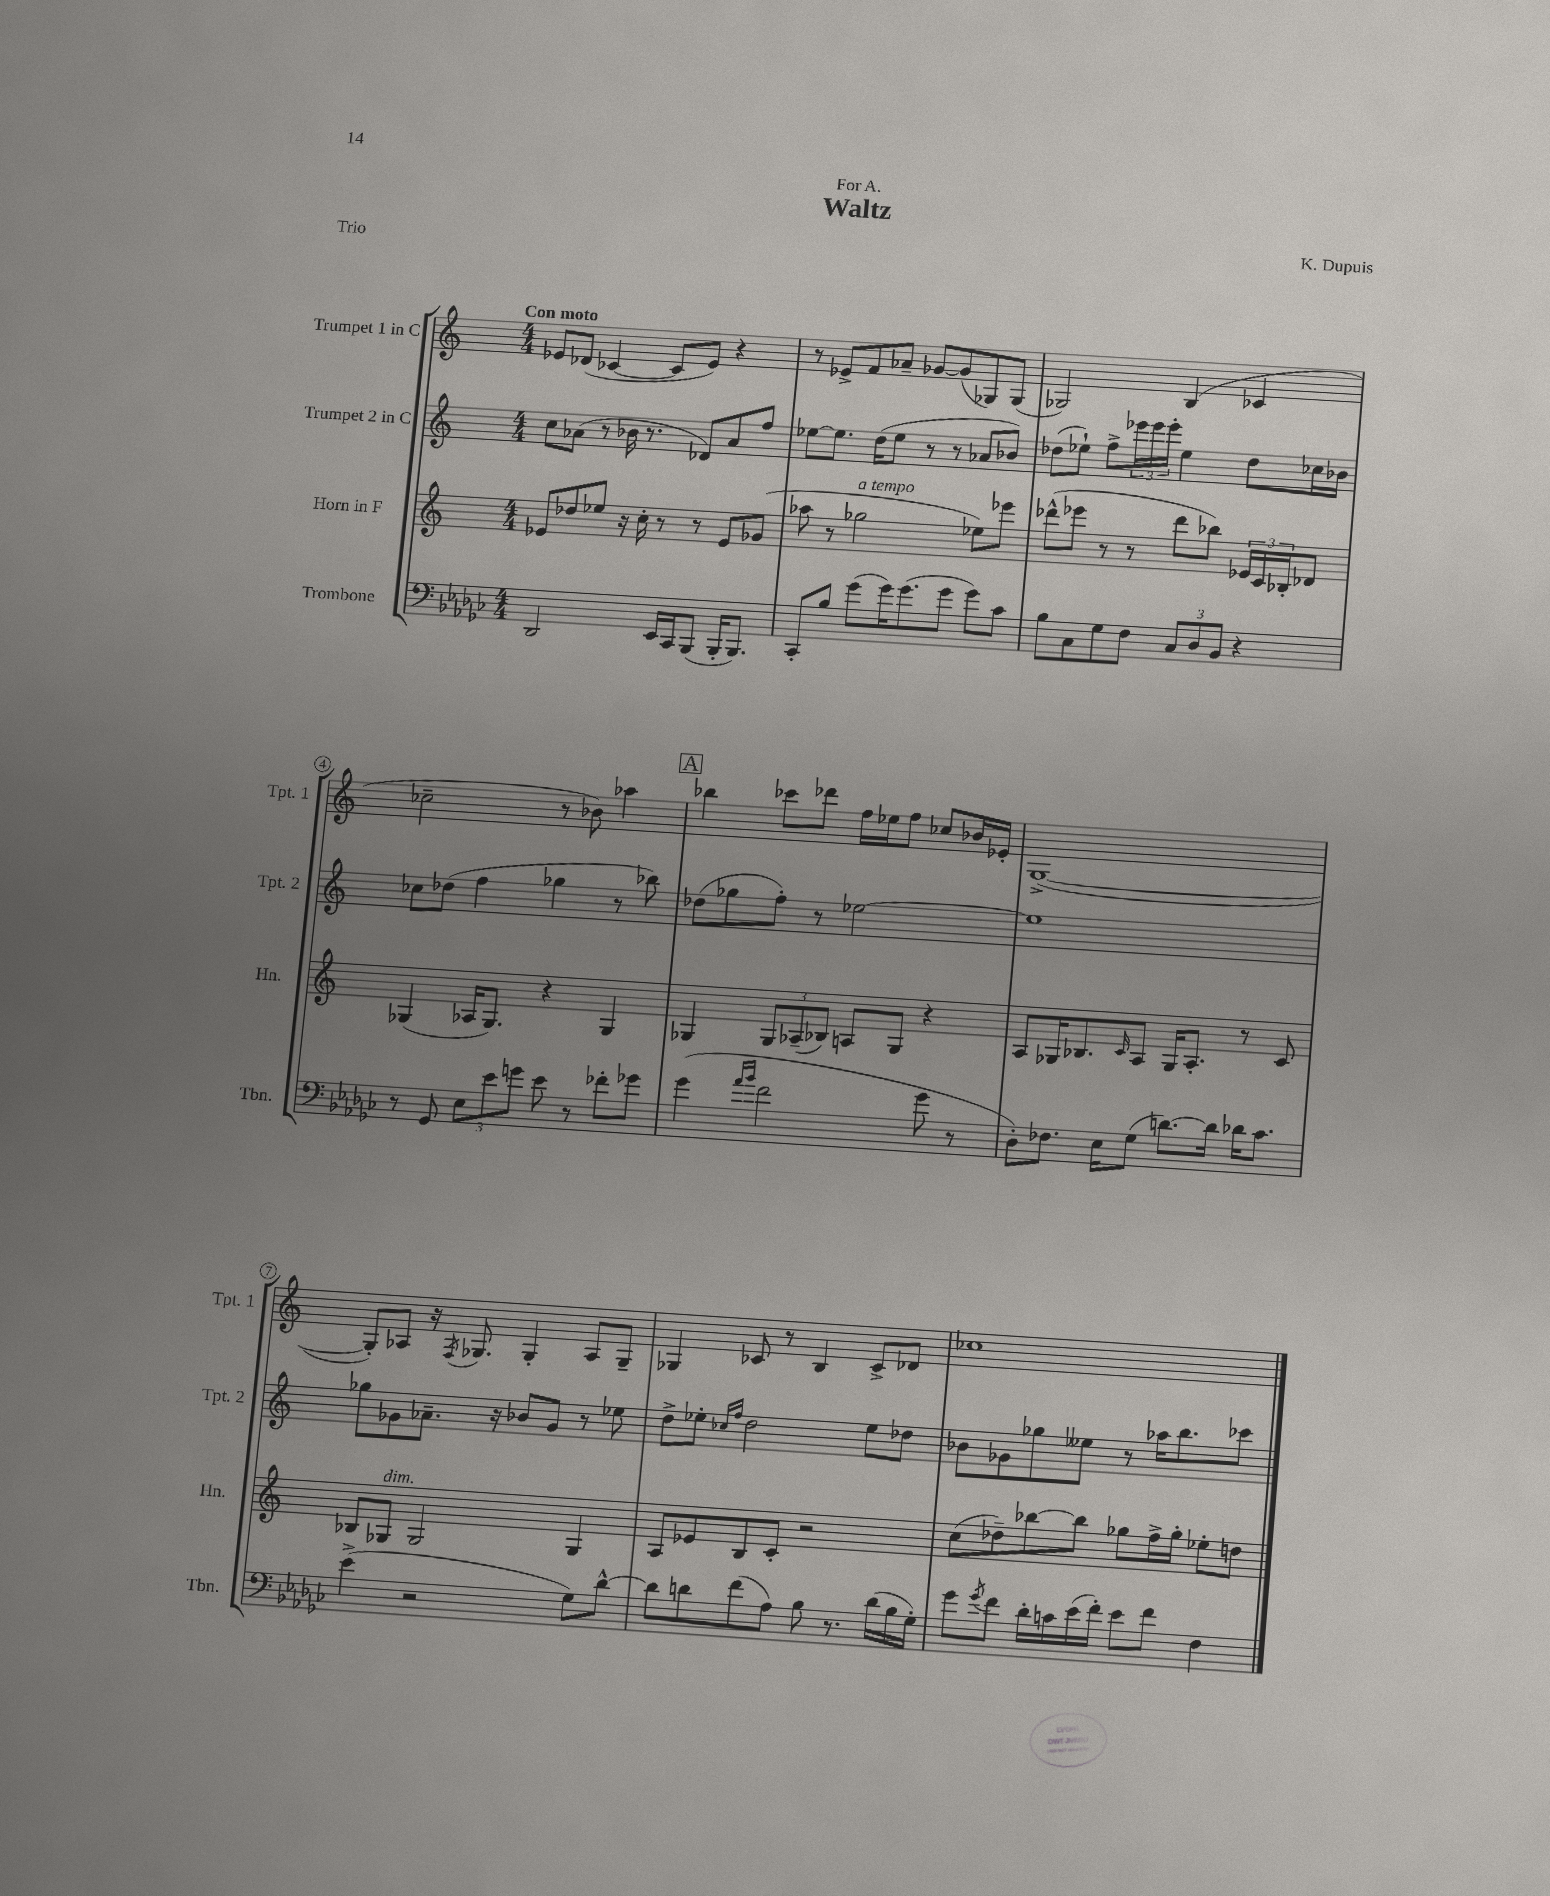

**kern	**kern	**kern	**kern
*staff4	*staff3	*staff2	*staff1
*clefF4	*clefG2	*clefG2	*clefG2
*k[b-e-a-d-g-c-]	*k[]	*k[]	*k[]
*M4/4	*M4/4	*M4/4	*M4/4
2DD-/	8e-/L	8cc\L	8e-/L
.	8dd-/	(8a-\J	(8d-/J
.	8ee-/J	8r	[4c-/
.	16r	16b-\	.
.	16cc'\	8.r	.
16EE-/LL	8r	.	8c-/]L
16CC-/J	.	.	.
(8BBB-/J	8r	8d-/L)	8e-/J)
16BBB-'/LK	8e-/L	8a-/	4r
8.BBB-/J)	.	.	.
.	(8g-/J	8ff/J	.
=	=	=	=
8CC-'/L	8aa-\	[8ee-\L	8r
8B-/J	8r	8.ee-\]J	8e-^/L
(8g-\L	2gg-\	.	8f/
.	.	(16dd\LK	.
16g-\K)	.	8ee-\J	8a-~/J
(8.g-\	.	.	.
.	.	8r	[8g-/L
8g-\J	.	8r	(8g-/]
8g-\L)	8ee-\L)	8a-/L	8G-/)
8c-\J	8eee-\J	8b-/J)	(8G-/J
=	=	=	=
8B-\L	(8ddd-^^\L	(8dd-\L	2G-/)
8C-\	8eee-\J	8ee-`\J)	.
8G-\	8r	8ff^\L	.
8F\J	8r	24eee-\L	.
.	.	24eee-\	.
.	.	24eee-'\JJ	.
12C-/L	8ddd-\L	4ee-\	(4B/
12D-/	.	.	.
.	8bb-\J)	.	.
12BB-/J	.	.	.
4r	24e-/LL	8dd-\L	4c-/
.	24c/	.	.
.	24B-'/J	.	.
.	8d-/J	16cc-\L	.
.	.	16b-\JJ	.
=	=	=	=
8r	(4G-/	8cc-\L	2cc-~\
8GG-/	.	(8dd-\J	.
12E-\L	16A-/LK	4ff\	.
.	8.G-/J)	.	.
12e-\	.	.	.
12g\J	.	.	.
8e-\	4r	4gg-\	8r
8r	.	.	8b-\)
8f-'\L	4G-/	8r	4aa-\
8g-\J	.	8bb-\)	.
=	=	=	=
(4g-\	4G-/	(8dd-\L	4bb-\
.	.	8gg-\	.
16qqa-/LL	.	.	.
16qqb-/JJ	.	.	.
2f\	12G-/L	8ff'\J)	8ccc-\L
.	(12A-~/	.	.
.	.	8r	8ddd-\J
.	12B-/J)	.	.
.	8A/L	[2ee-\	16ff\LL
.	.	.	16ee-\J
.	8G-/J	.	8ff\J
8g-\	4r	.	8cc-/L
8r	.	.	16b-/L
.	.	.	16e-'/JJ
=	=	=	=
8D-'\L)	8A/L	1ee-]	([1G^
8.F-\J	16G-/K	.	.
.	8.B-/	.	.
16E-\LK	.	.	.
.	16qqc/	.	.
(8G-\J	8A/J	.	.
[8.d\L)	16G-/LK	.	.
.	8.A'/J	.	.
16d\]Jk	.	.	.
16d-\LK	8r	.	.
8.c-\J	.	.	.
.	8c/	.	.
=	=	=	=
(4e-^\	8B-/L	8gg-\L	8G'/]L)
.	8G-/J	8g-\	8A-/J
2r	2G-/	8.a-~\J	16r
.	.	.	8qF/
.	.	.	8.G-/
.	.	16r	.
.	.	8b-/L	4G-'/
.	.	8g-/J	.
8G-\L)	4G-/	8r	8A-/L
[8d-^^\J	.	8ee-\	8G-~/J
=	=	=	=
8d-\]L	8A/L	8dd^\L	4G-/
8d\	8e-/	8ee-'\J	.
.	.	16qqcc-/LL	.
.	.	16qqff/JJ	.
(8f\	8B/	2dd\	8c-/
8A-\J)	8c'/J	.	8r
8B-\	2r	.	4B/
8.r	.	.	.
.	.	8ee-\L	8c-^/L
(16d\LL	.	.	.
16B-\	.	8dd-\J	8d-/J
16G-'\JJ)	.	.	.
=	=	=	=
8g-\L	(8cc\L	8b-\L	1cc-
8qg-/	.	.	.
8f\J	8dd-~\)	8g-\	.
16d-'\LL	[8bb-\	8gg-\	.
16c\	.	.	.
(16e-\	8bb-\]J	8ee--\J	.
16f'\JJ)	.	.	.
8e-\L	8gg-\L	8r	.
8f\J	16ff^\L	16aa-\LK	.
.	16gg-'\JJ	8.bb\	.
4F\	8ee-'\L	.	.
.	8dd\J	8ccc-\J	.
==	==	==	==
*-	*-	*-	*-
